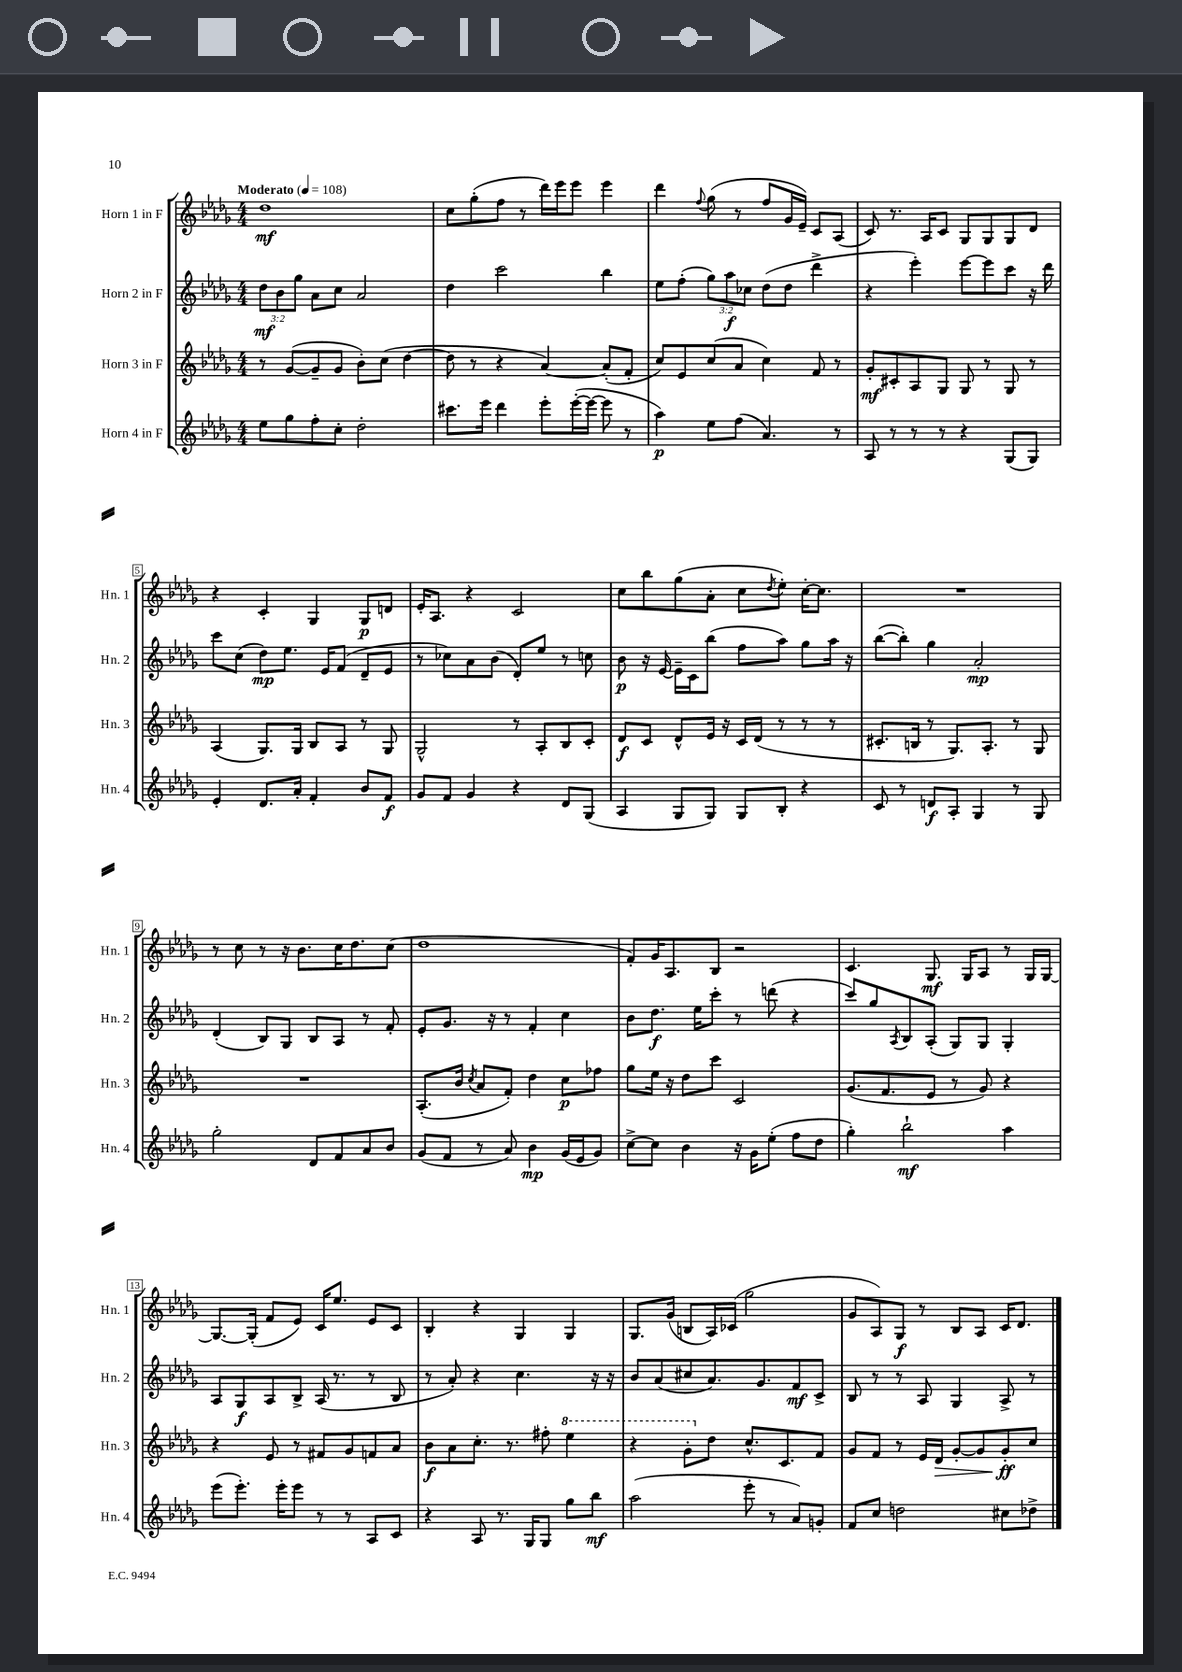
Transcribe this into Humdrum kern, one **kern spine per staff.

**kern	**kern	**kern	**kern
*staff4	*staff3	*staff2	*staff1
*clefG2	*clefG2	*clefG2	*clefG2
*k[b-e-a-d-g-]	*k[b-e-a-d-g-]	*k[b-e-a-d-g-]	*k[b-e-a-d-g-]
*M4/4	*M4/4	*M4/4	*M4/4
*MM108	*MM108	*MM108	*MM108
8ee-	8r	12dd-	1dd-
.	.	12b-	.
8gg-	([8g-	.	.
.	.	12gg-	.
8ff'	8g-~]	8a-	.
8cc'	8g-	8cc	.
2dd-'	8b-')	2a-	.
.	(8cc	.	.
.	[4dd-	.	.
=	=	=	=
8.ccc#	8dd-]	4dd-	8cc
.	8r	.	(8gg-'
16eee-	.	.	.
4ddd-	4r	2ccc	8ff
.	.	.	8r
8eee-'	[4a-)	.	16ddd-)
.	.	.	16eee-
([16eee-'	.	.	8eee-
16eee-_	.	.	.
8eee-]	(8a-']	4bb-	4eee-
8r	8f'	.	.
=	=	=	=
4aa-)	8cc)	8ee-	4ddd-
.	8e-	(8ff'	.
.	.	.	8qqff
8ee-	(8cc	12gg-)	(8gg-
.	.	12aa-	.
(8ff	8a-	.	8r
.	.	12cc-	.
4.a-)	4cc)	(8dd-	8ff
.	.	8dd-	16g-
.	.	.	16e-~)
.	8f	4ddd-^	8c
8r	8r	.	(8A-
=	=	=	=
8A-	8g-'	4r	8c)
8r	8c#'	.	8.r
8r	8A-	4eee-')	.
.	.	.	16A-
8r	8G-	.	8c
4r	8G-	[8eee-	8G-
.	8r	8eee-]	8G-
(8G-	8G-	8ccc	8G-
8G-)	8r	16r	8d-
.	.	16ddd-	.
=	=	=	=
4e-'	(4A-	8ccc	4r
.	.	(8cc	.
8.d-	8.G-)	8dd-)	4c'
.	.	8.ee-	.
16a-'	16G-	.	.
4f'	8B-	.	4G-
.	.	16e-	.
.	8A-	(8f	.
8b-	8r	8d-~	8G-
8f	8G-	8e-	8d
=	=	=	=
8g-	2G-^^	8r	16e-'
.	.	.	8.A-
8f	.	8cc-)	.
4g-	.	8a-	4r
.	.	(8b-	.
4r	8r	8d-')	2c
.	8A-'	8ee-	.
8d-	8B-	8r	.
(8G-	8c'	8cc	.
=	=	=	=
4A-	8d-	8b-	8cc
.	8c	16r	8bb-
.	.	[16e-	.
8G-	8d-^^	16e-~]	(8gg-
.	.	16c	.
8G-)	16e-	(8bb-	8a-'
.	16r	.	.
8G-	16c	8ff	8cc
.	(16d-	.	.
.	.	.	8qdd-
8B-'	8r	8aa-)	8ee-')
4r	8r	8gg-	[16cc'
.	.	.	8.cc]
.	8r	16aa-	.
.	.	16r	.
=	=	=	=
8c	8.c#'	([8bb-	1r
8r	.	8bb-'])	.
.	16B	.	.
8d	8r	4gg-	.
8A-'	8.G-)	.	.
4G-	.	2a-'	.
.	8.A-'	.	.
8r	8r	.	.
8G-	8G-	.	.
=	=	=	=
2gg-'	1r	(4d-'	8r
.	.	.	8cc
.	.	8B-)	8r
.	.	8G-	16r
.	.	.	8.b-
8d-	.	8B-	.
8f	.	8A-	16cc
.	.	.	8.dd-
8a-	.	8r	.
8b-	.	8f'	(8cc
=	=	=	=
(8g-	(8.A-'	8e-'	1dd-
8f	.	8.g-	.
.	16b-	.	.
.	8qcc	.	.
8r	8a-	.	.
.	.	16r	.
8a-)	8f')	8r	.
4b-	4dd-	4f'	.
(16g-	8cc	4cc	.
16e-	.	.	.
8g-)	8ff-	.	.
=	=	=	=
[8cc^	8gg-	8b-	8f')
8cc]	16ee-	8.dd-	16g-
.	16r	.	8.A-
4b-	8dd-	.	.
.	.	16ee-	.
.	8ccc	8ccc'	8B-
16r	2c	8r	2r
16g-	.	.	.
(8ee-'	.	(8ddd	.
8ff	.	4r	.
8dd-	.	.	.
=	=	=	=
4gg-')	(8.g-	8ccc)	4.c
.	.	8gg-	.
.	8.f	.	.
.	.	8qA-	.
2bb-`	.	8B-	.
.	8e-	(8A-'	8.G-
.	8r	8G-)	.
.	.	.	16G-
.	8g-)	8G-	8A-
4aa-	4r	4G-'	8r
.	.	.	16G-
.	.	.	[16G-
=	=	=	=
(8eee-	4r	8A-	8.G-_
8.eee-')	.	8G-	.
.	.	.	(16G-']
.	8e-	8A-	8f
16eee-'	.	.	.
8eee-	8r	8B-^	8e-)
8r	8f#	(16A-	16c
.	.	8.r	8.ee-
8r	8g-	.	.
8A-	8f	8r	8e-
8c	8a-	8B-	8c
=	=	=	=
4r	8b-	8r	4B-'
.	8a-	8a-')	.
8A-	8.cc'	4r	4r
8.r	.	.	.
.	8.r	.	.
.	.	4.cc	4G-
16G-	.	.	.
8G-	8ff#'	.	.
8gg-	4eee-	.	4G-
8bb-	.	16r	.
.	.	16r	.
=	=	=	=
(2aa-	4r	8b-	8.G-
.	.	(8a-	.
.	.	.	(16g-
.	8gg-'	8cc#	8B
.	8dd-	8.a-)	16A-)
.	.	.	(16c-
8eee-'	8.cc^^	.	2gg-
.	.	8.g-	.
8r	.	.	.
.	8.c	.	.
8a-)	.	8f	.
8g'	8f	8c^	.
=	=	=	=
8f	8g-	8B-	8g-
8cc	8f	8r	8A-)
2dd	8r	8r	8G-
.	16e-	8A-	8r
.	16d-	.	.
.	[8g-'	4G-	8B-
.	8g-]	.	8A-
8cc#	8g-'	8A-^	16c
.	.	.	8.d-
8dd-^	8cc	8r	.
==	==	==	==
*-	*-	*-	*-
